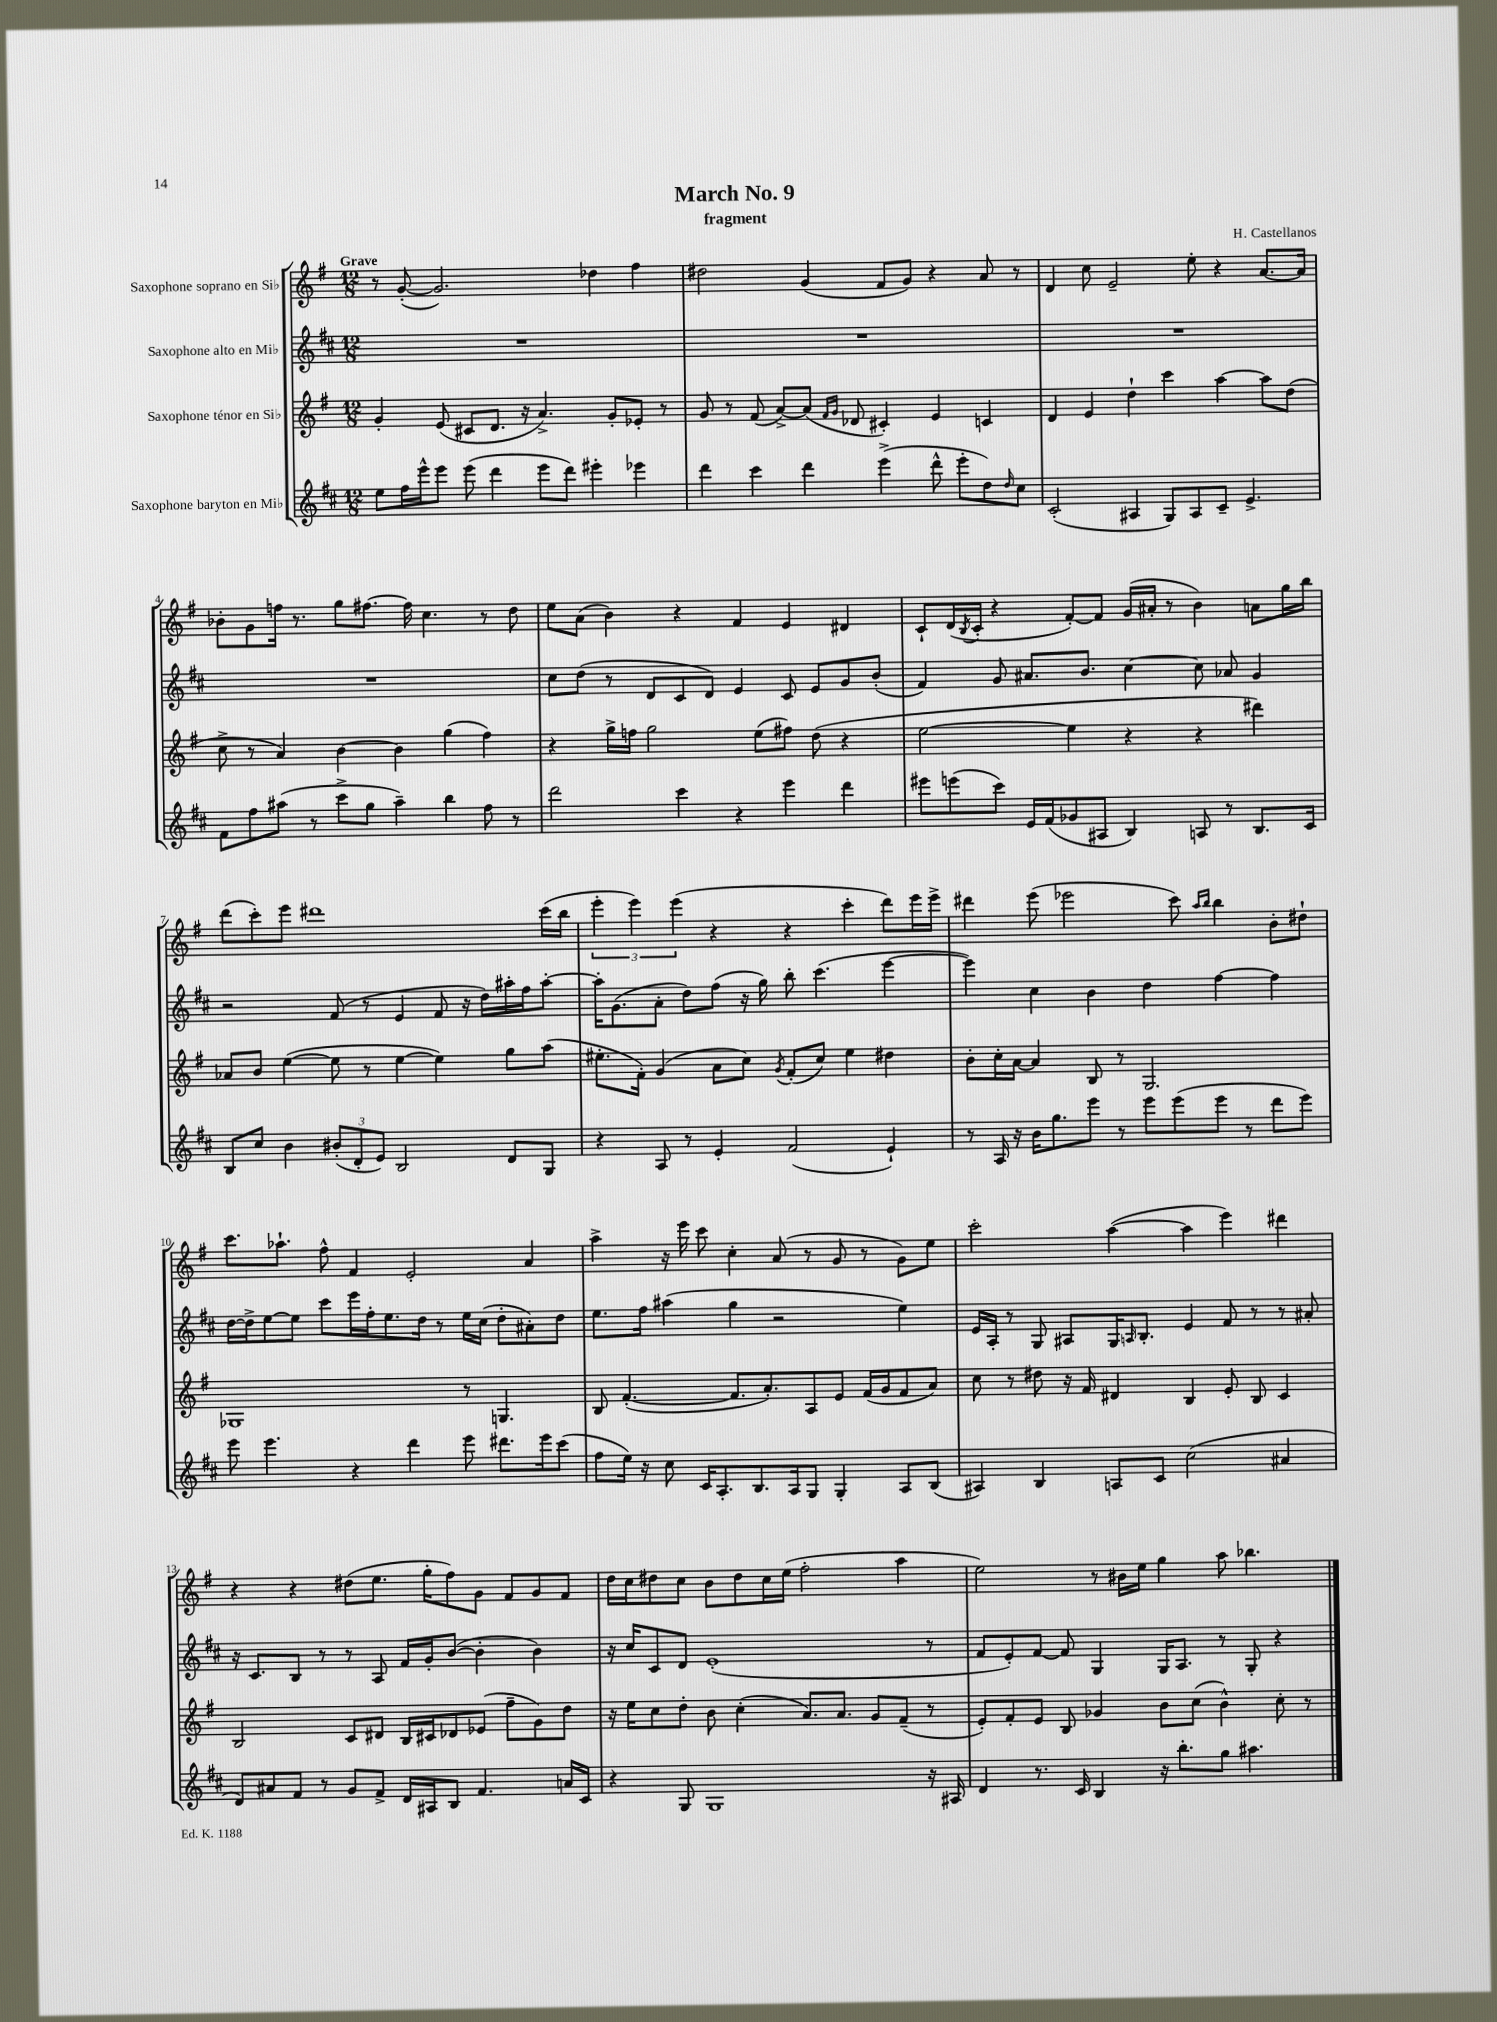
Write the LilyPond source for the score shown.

\header { title = "March No. 9" composer = "H. Castellanos" subtitle = "fragment" }
<<
\new StaffGroup <<
\new Staff = "s0" \with { instrumentName = "Saxophone soprano en Sib" } {
    \clef treble \key g \major \numericTimeSignature \time 12/8 \tempo "Grave"
    r8 g'8~-.( g'2.) des''4 fis''4 |
    dis''2 g'4( fis'8 g'8) r4 a'8 r8 |
    d'4 c''8 e'2-- e''8-. r4 a'8.~ a'16 |
    bes'8-. g'8 f''16 r8. g''8 fis''8.~ fis''16 c''4. r8 d''8 |
    e''8 a'8( b'4) r4 fis'4 e'4 dis'4 |
    c'8-! d'16( \acciaccatura { b8 } c'16-. r4 fis'8~-.) fis'8 g'16( ais'16-. r8 b'4) a'8 g''16 b''16 |
    d'''8( c'''8-.) e'''8 dis'''1 c'''16( b''16 |
    \tuplet 3/2 { e'''4-. e'''4) e'''4( } r4 r4 c'''4-. d'''8) e'''16 e'''16-> |
    dis'''4 e'''8( ees'''2 c'''8) \grace { a''16 b''16 } b''4 b'8-. dis''8-! |
    c'''8. aes''8.-! fis''8-^ fis'4 e'2-. a'4 |
    a''4-> r16 e'''16 c'''8 c''4-. a'8( r8 g'8 r8 g'8) e''8 |
    c'''2-. a''4~( a''4 e'''4) dis'''4 |
    r4 r4 dis''8( e''8. g''16-. fis''8) g'8 fis'8 g'8 fis'8 |
    d''16 c''16 dis''8 c''8 b'8 dis''8 c''16 e''16( fis''2-. a''4 |
    e''2) r8 bis'16 e''16 g''4 a''8 bes''4. \bar "|." |
}
\new Staff = "s1" \with { instrumentName = "Saxophone alto en Mib" } {
    \clef treble \key d \major \numericTimeSignature \time 12/8
    R1. |
    R1. |
    R1. |
    R1. |
    cis''8 d''8( r8 d'8 cis'8 d'8) e'4 cis'8 e'8 g'8 b'8-.( |
    fis'4) g'8 ais'8. b'8. cis''4~ cis''8 aes'8 g'4 |
    r2 fis'8( r8 e'4 fis'8 r16 d''16) ais''16-. fis''16 ais''8~-. |
    ais''16-. g'8.( a'8-. d''8) fis''8( r16 g''16) b''8-. cis'''4.( e'''4~ |
    e'''4) cis''4 b'4 d''4 fis''4~ fis''4 |
    d''16~ d''16-> e''8~ e''8 cis'''8 e'''16 fis''16-. e''8. d''16 r8 e''16 cis''16( d''8-. ais'8-.) d''8 |
    e''8. fis''16 ais''4( g''4 r2 e''4) |
    e'16 a16-. r8 g8 ais8 g16 \grace { a16 } b8.-. e'4 fis'8 r8 r8 ais'8-. |
    r16 cis'8. b8 r8 r8 a8 fis'16 g'16-. b'8~( b'4-. b'4) |
    r16 cis''16 cis'8 d'8 e'1-.( r8 |
    fis'8 e'8-.) fis'8~ fis'8 g4 g16 a8. r8 g8-. r4 \bar "|." |
}
\new Staff = "s2" \with { instrumentName = "Saxophone ténor en Sib" } {
    \clef treble \key g \major \numericTimeSignature \time 12/8
    g'4-. e'8( cis'8 d'8. r16 a'4.->) g'8-. ees'8-. r8 |
    g'8 r8 fis'8( a'8~->) a'8( \grace { fis'16 g'16 } des'8 cis'4-.) e'4 c'4 |
    d'4 e'4 d''4-! c'''4 a''4~ a''8 d''8( |
    c''8-> r8 a'4) b'4~ b'4 g''4( fis''4) |
    r4 g''16-> f''16 g''2 e''8( fis''8) d''8( r4 |
    e''2~ e''4 r4 r4 dis'''4) |
    aes'8 b'8 e''4~( e''8 r8 e''4~ e''4) g''8 a''8( |
    eis''8.-. fis'16-.) g'4( a'8 c''8) \acciaccatura { g'8 } fis'8-.( c''8) eis''4 dis''4 |
    b'8-. c''16-. a'16~ a'4 b8 r8 g2. |
    ges1 r8 g4. |
    b8 fis'4.~-.( fis'8. a'8.-.) a8 e'8 fis'16( g'16 fis'8 a'8) |
    c''8 r8 dis''8 r16 fis'16 dis'4 b4 e'8-. b8 c'4 |
    b2 c'8 dis'8 b16 cis'16 des'8 ees'8( fis''8-- g'8) d''8 |
    r16 e''16 c''8 d''8-. b'8 c''4-.( a'8.) a'8. g'8 fis'8--( r8 |
    e'8-.) fis'8-. e'8 b8 ges'4 b'8 c''8( b'4-^) c''8-. r8 \bar "|." |
}
\new Staff = "s3" \with { instrumentName = "Saxophone baryton en Mib" } {
    \clef treble \key d \major \numericTimeSignature \time 12/8
    e''8 fis''16 e'''16-^ e'''8 e'''8( d'''4 e'''8 d'''8) eis'''4-. ees'''4 |
    d'''4 cis'''4 d'''4 e'''4->( d'''8-^ e'''8-. d''8) \grace { d''16 } cis''8 |
    cis'2-.( ais4 g8) ais8 cis'8-- e'4.-> |
    fis'8 fis''8 ais''8( r8 cis'''8-> g''8 ais''4--) b''4 fis''8 r8 |
    d'''2 cis'''4 r4 e'''4 d'''4 |
    eis'''8 e'''8( cis'''8) e'16 fis'16( ges'8 ais8 b4) a8 r8 b8. cis'16 |
    b8 cis''8 b'4 \tuplet 3/2 { bis'8-.( d'8-. e'8) } b2 d'8 g8 |
    r4 a8 r8 e'4-. fis'2( e'4-!) |
    r8 a16 r16 b'16 g''8. e'''8 r8 e'''8 e'''8( e'''8 r8 d'''8 e'''8) |
    e'''8 e'''4. r4 d'''4 e'''8 dis'''8. e'''16 cis'''8( |
    fis''8 e''16) r16 cis''8 cis'16 a8.-. b8. a16 g8 g4-. a8 b8( |
    ais4) b4 a8 cis'8 cis''2( ais'4 |
    d'8) ais'8 fis'8 r8 g'8 fis'8-> d'16 ais16 b8 fis'4. a'16 cis'16 |
    r4 g8 g1 r16 ais16 |
    d'4 r8. cis'16 b4 r16 b''8.-. g''8 ais''4. \bar "|." |
}
>>
>>
